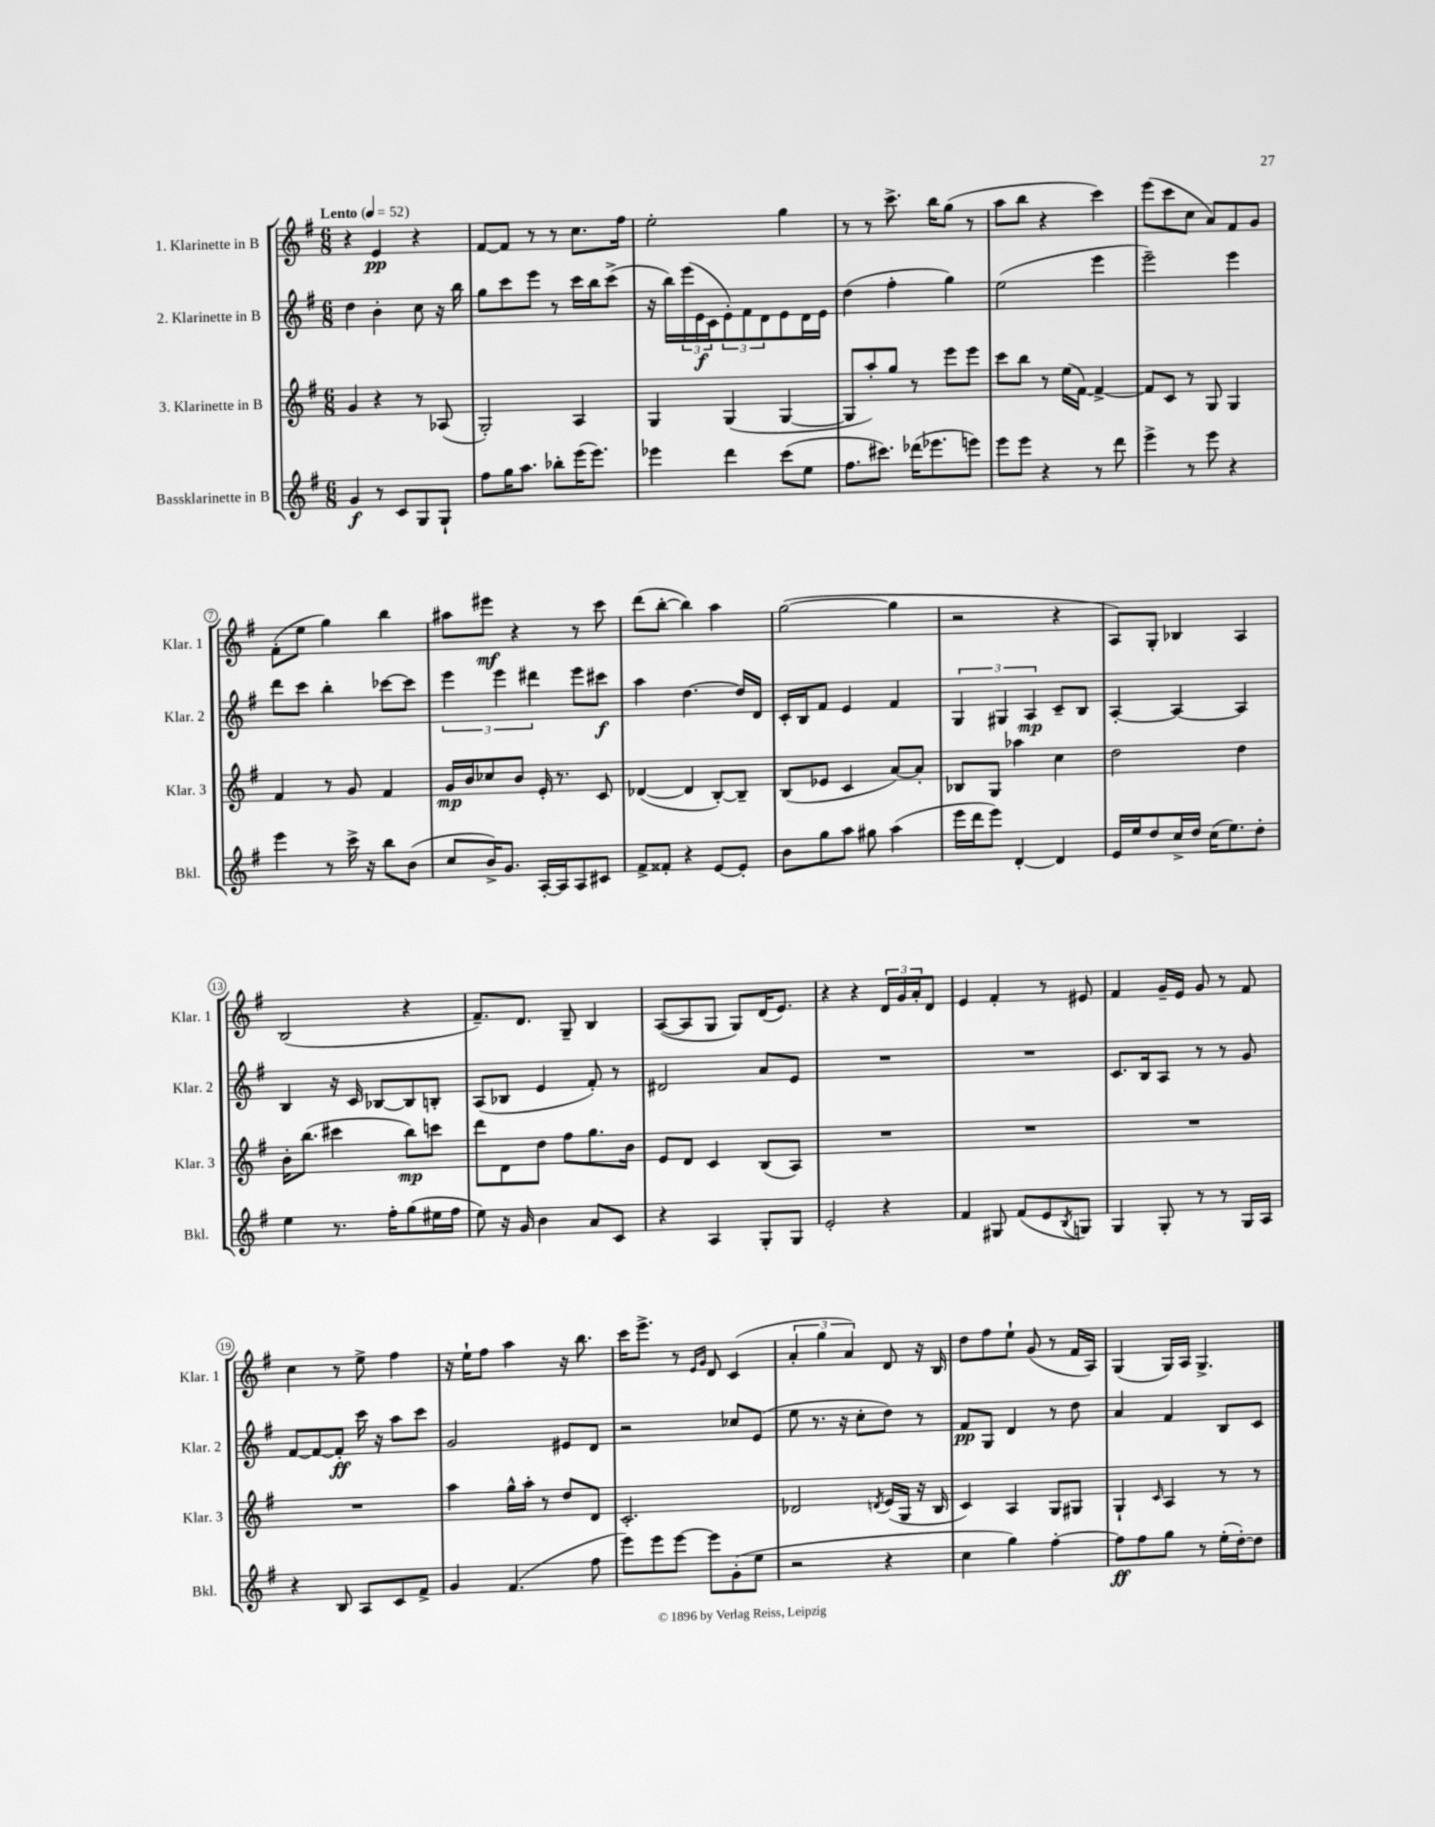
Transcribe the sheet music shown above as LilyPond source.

<<
\new StaffGroup <<
\new Staff = "s0" \with { instrumentName = "1. Klarinette in B" shortInstrumentName = "Klar. 1" } {
    \clef treble \key g \major \numericTimeSignature \time 6/8 \tempo "Lento" 4 = 52
    r4 e'4\pp r4 |
    fis'8~ fis'8 r8 r8 c''8. fis''16 |
    e''2-. g''4 |
    r8 r8 c'''8.-> b''16 g''8( r8 |
    a''8 b''8 r4 c'''4) |
    e'''8( c'''8 c''8 a'8) fis'8 g'8 |
    fis'8-.( e''8 g''4) b''4 |
    ais''8 eis'''8\mf r4 r8 c'''8 |
    d'''8( b''8~-. b''4) a''4 |
    g''2~( g''4 |
    r2 r4 |
    a8) g8-. bes4 a4 |
    b2( r4 |
    fis'8.--) d'8. g8-- b4 |
    a8~( a8 g8 g8) d'16( e'8.) |
    r4 r4 \tuplet 3/2 { d'16 g'16 a'16-. } d'8 |
    e'4 fis'4-. r8 eis'8 |
    fis'4 g'16-- e'16 g'8 r8 fis'8 |
    c''4 r8 e''8-> fis''4 |
    r16 e''16-! fis''8 a''4 r16 b''8. |
    c'''16 e'''8.-> r8 \grace { e'16 g'16 } d'8 c'4( |
    \tuplet 3/2 { a'4-. g''4 a'4) } d'8 r16 b16 |
    d''8 fis''8 e''8-! g'8( r8 fis'16 a16) |
    g4( g16) a16 g4.-> \bar "|." |
}
\new Staff = "s1" \with { instrumentName = "2. Klarinette in B" shortInstrumentName = "Klar. 2" } {
    \clef treble \key g \major \numericTimeSignature \time 6/8
    d''4 b'4-. c''8 r16 b''16 |
    g''8 c'''8 e'''8 r8 c'''16 b''16 c'''8->( |
    r16 b''16) \tuplet 3/2 { e'''16( e'16\f c'16 } \tuplet 3/2 { e'8-.) fis'8 d'8 } e'8 d'16 e'16 |
    d''4( fis''4-. g''4) |
    e''2( e'''4 |
    e'''2--) e'''4 |
    d'''8 c'''8 b''4-. ces'''8~ ces'''8 |
    \tuplet 3/2 { e'''4 e'''4 dis'''4 } e'''8 cis'''8\f |
    a''4 d''4.~ d''16 d'16 |
    c'16-. b16 fis'8 e'4 fis'4 |
    \tuplet 3/2 { g4 gis4 a4\mp } c'8-- b8 |
    a4~-. a4~ a4 |
    b4 r16 c'16 bes8~ bes8 b8-. |
    a8( bes8 e'4 fis'8-.) r8 |
    dis'2 a'8 e'8 |
    R2. |
    R2. |
    c'8. b16 a8 r8 r8 g'8 |
    fis'8~ fis'8~ fis'8-.\ff c'''16 r16 a''8 c'''8 |
    g'2 eis'8 d'8 |
    r2 ces''8 e'8( |
    e''8 r8. r16 c''8-. d''8) r8 |
    fis'8\pp g8 d'4 r8 d''8 |
    a'4 fis'4 b8 c'8 \bar "|." |
}
\new Staff = "s2" \with { instrumentName = "3. Klarinette in B" shortInstrumentName = "Klar. 3" } {
    \clef treble \key g \major \numericTimeSignature \time 6/8
    g'4 r4 r8 aes8( |
    g2-.) a4 |
    g4 g4( g4~ |
    g8 a''8-.) g''8 r8 e'''8 e'''8 |
    c'''8 b''8 r8 e''16( fis'16~) fis'4~-> |
    fis'8 c'8 r8 g8 g4 |
    fis'4 r8 g'8 fis'4 |
    g'16\mp b'16 ces''8 b'8 e'16-. r8. c'8 |
    des'4~( des'4 b8~-.) b8-- |
    b8( ees'8 c'4 a'8~) a'8-. |
    bes8 g8 aes''4 c''4 |
    d''2 d''4 |
    b'16-. b''8.( cis'''4 b''8\mp) c'''8 |
    d'''8 d'8 d''8 fis''8 g''8. b'16 |
    e'8 d'8 c'4 b8( a8) |
    R2. |
    R2. |
    R2. |
    R2. |
    a''4 g''16-^ a''16-. r8 d''8 d'8 |
    c'2.-. |
    des'2 \acciaccatura { d'8 } e'16( g16 r16 b16 |
    c'4) a4 g8 gis8 |
    g4-! \grace { c'16 } a4 r8 r8 \bar "|." |
}
\new Staff = "s3" \with { instrumentName = "Bassklarinette in B" shortInstrumentName = "Bkl." } {
    \clef treble \key g \major \numericTimeSignature \time 6/8
    g'4\f r8 c'8 g8 g8-! |
    fis''8 g''16 a''8. bes''8-. e'''16( e'''8.) |
    ees'''4 d'''4 c'''8( e''8 |
    fis''8. cis'''8.) des'''16( ees'''8. e'''8) |
    e'''8 e'''8 r4 r8 d'''8 |
    e'''4-> r8 e'''8 r4 |
    e'''4 r8 c'''16-> r16 b''8 b'8( |
    c''8 b'16->) g'8. a16~-. a16 a8 cis'8 |
    fis'8-> fisis'8-. r4 e'8~ e'8-. |
    b'8 g''8 a''8 gis''8 a''4( |
    e'''16 d'''16 e'''8) d'4~-. d'4 |
    e'16 e''16 d''8 c''16-> d''16 c''16( e''8.) d''8-. |
    e''4 r8. fis''16-. g''8( eis''16 fis''16 |
    e''8) r16 g'16 b'4 a'8 c'8 |
    r4 a4 g8-. g8 |
    e'2-. r4 |
    fis'4 gis8 fis'8( e'8 \acciaccatura { b8 } g8) |
    g4 g8-. r8 r8 g16 a16 |
    r4 b8 a8 c'8 fis'8-> |
    g'4 fis'4.( fis''8 |
    e'''8) e'''8 e'''8~ e'''8 g'8-.( e''8 |
    r2 r4 |
    c''4 g''4) fis''4~-. |
    fis''8\ff fis''8 g''8 r8 e''16-.( d''16~-.) d''8 \bar "|." |
}
>>
>>
\layout { \context { \Score \override BarNumber.stencil = #(make-stencil-circler 0.1 0.3 ly:text-interface::print) } }
